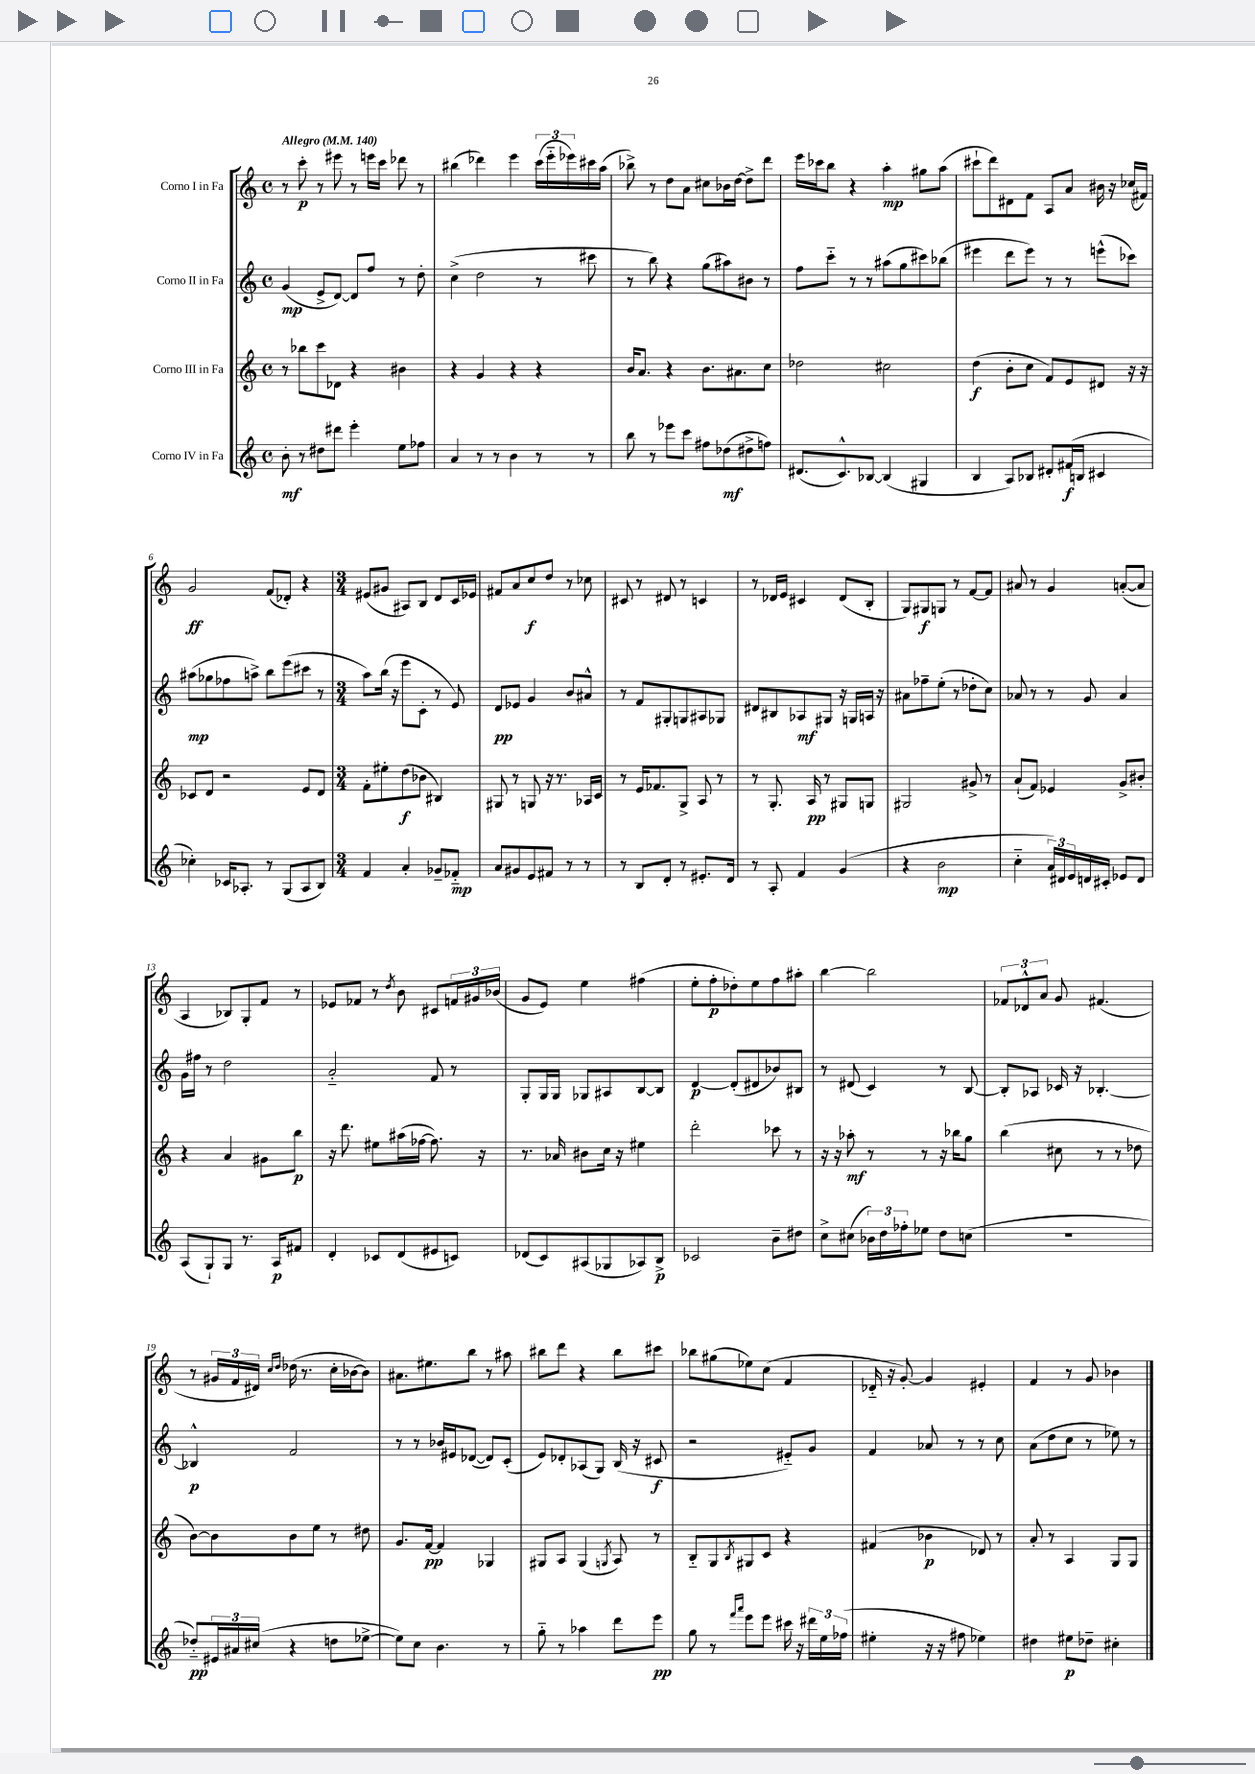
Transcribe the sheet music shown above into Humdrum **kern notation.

**kern	**kern	**kern	**kern
*staff4	*staff3	*staff2	*staff1
*clefG2	*clefG2	*clefG2	*clefG2
*k[]	*k[]	*k[]	*k[]
*M4/4	*M4/4	*M4/4	*M4/4
*met(c)	*met(c)	*met(c)	*met(c)
*MM140	*MM140	*MM140	*MM140
8b'	8r	(4g	8r
8r	8bb-	.	8ccc'
8dd#	8ccc	8e^	8r
8ddd#	8d-	[8d)	8eee#
4eee'	4r	8d]	8r
.	.	8ff	16eee
.	.	.	16ccc
8ee	4b#	8r	8ddd-
8ff-	.	8dd'	8r
=	=	=	=
4a	4r	(4cc^	(4bb#
8r	4g	2dd	4ddd-)
8r	.	.	.
4b	4r	.	4eee
8r	4r	8r	(24ccc
.	.	.	24eee'~
.	.	.	24eee-)
8r	.	8ccc#	16ccc#
.	.	.	(16aa
=	=	=	=
8bb	16b	8r	8bb-^)
.	8.a	.	.
8r	.	8bb)	8r
8eee-	4r	4r	8dd
8ccc	.	.	8a
8ff#	8.b	(8gg	8cc#
(8dd-	.	8aa#)	16b-
.	8.a#	.	[16dd
8dd#^	.	8b#	8dd^]
8ff)	8cc	8r	8ddd
=	=	=	=
(8.d#	2dd-	8ff	16eee
.	.	.	16ccc-
.	.	8ccc'~	8bb
8.c^^)	.	.	.
.	.	8r	4r
[8B-	.	8r	.
(4B-]	2cc#	(8aa#	4aa'
.	.	8gg	.
4G#	.	8ccc#)	8gg#
.	.	(8bb-	(8aa
=	=	=	=
4B	(4dd	4eee#	8ccc#`
.	.	.	8ddd)
8A)	8b'	8ddd	8d#
8B-	8cc	8eee#)	8f
8d#'	8f)	8r	8A
(16f#	8e	8r	8a
16B	.	.	.
4c#	8d#	(8eee^^	16b#
.	.	.	16r
.	16r	8ccc-)	(16cc-
.	16r	.	16f#)
=	=	=	=
4cc-')	8c-	(8aa#	2g
.	8d	8gg-	.
16c-	2r	8ff-	.
8.A-'	.	.	.
.	.	8aa^)	.
8r	.	8bb	(8f
(8G	.	(8eee	8d-')
8A-	8e	8ccc#	4r
8B)	8d	8r	.
=	=	=	=
*M3/4	*M3/4	*M3/4	*M3/4
4f	8f'	8aa)	(8e#
.	8ee#'	(16bb	8g#
.	.	16r	.
4a'	(8dd	8eee	8A#)
.	8b-	8c'	8B
8g-~	4B#)	8r	8d
8f-'~	.	8e)	16c
.	.	.	16e-
=	=	=	=
8a	8G#	8d	8f#
8g#	8r	8e-	8a
8e	8G	4g	8cc
8f#	16r	.	8dd
.	8.r	.	.
8r	.	8b	8r
8r	16A-	8a#^^	8cc-
.	16c	.	.
=	=	=	=
8r	8r	8r	8c#
8B	16e	8f	8r
.	8.f-	.	.
8d'	.	8G#'	8d#
8r	8G^	8G	8r
8.e#'	8A	8A#	4c
.	8r	8G-	.
16d	.	.	.
=	=	=	=
8r	8r	8d#	8r
8A'	8.G'	8B#	16d-
.	.	.	16e
4f	.	8A-	4c#
.	16A	.	.
.	8r	8G#	.
(4g	8G#	16r	(8d-
.	.	16G	.
.	8G	16A	8B'
.	.	16r	.
=	=	=	=
4r	2G#	8a#	8G)
.	.	8ff-~	8G#
2b	.	(8ee'	8G
.	.	8r	8r
.	8g#^	8dd-'	[8f
.	8r	8cc)	8f]
=	=	=	=
4cc'~	(8a`	8a-	8a#
.	8f)	8r	8r
24a)	4e-	8r	4g
24d#	.	.	.
24e	.	.	.
16d	.	8g	.
16c#'	.	.	.
8e-	8g^	4a-	([8a'
8d	8b#'	.	8a]
=	=	=	=
(8A	4r	16g	4A
.	.	16ff#	.
8G`)	.	8r	.
8G	4a	2dd	8B-)
8.r	.	.	8G'
.	8g#	.	8f
16A	.	.	.
8f#	8bb	.	8r
=	=	=	=
4d'	16r	2a'~	8e-
.	8.ddd	.	.
.	.	.	8f-
8c-	8ee#	.	8r
.	.	.	8qdd
(8d	(16aa#	.	8b
.	[16ff-	.	.
8e#	8.ff-])	8f	8c#
8c)	.	8r	24f
.	.	.	24g#
.	16r	.	.
.	.	.	(24b-
=	=	=	=
(8d-	8.r	8G'	8g
8c)	.	16G	8e)
.	16a-	16G	.
(8A#	8b#	8G-	4ee
8G-	16cc	8A#	.
.	16r	.	.
8A-)	4ee#	[8B	(4ff#
8B^	.	8B]	.
=	=	=	=
2c-	2ddd'	[4d	8ee'
.	.	.	8ff'
.	.	(8d']	8dd-')
.	.	8d#	8ee
8b~	8ccc-	8b-)	8ff
8dd#	8r	8B#	8aa#'
=	=	=	=
8cc^	16r	8r	[4bb
.	16r	.	.
(8cc#	8aa-'	(8d#	.
24b-)	8r	4c)	2bb]
24dd	.	.	.
24ff-'	.	.	.
8ee-	8r	.	.
8dd	16r	8r	.
.	16bb-	.	.
(8cc	8gg	[8B	.
=	=	=	=
2.r	(4bb	8B']	12f-
.	.	.	12d-^^
.	.	8A-	.
.	.	.	12a
.	8cc#	16c-	8g
.	.	16r	.
.	8r	[4.B-'	(4.f#
.	8r	.	.
.	8dd-	.	.
=	=	=	=
8dd-'~)	[8b)	4B-^^]	8r
24e#	8b]	.	24g#
24a#	.	.	24f
(24cc#	.	.	24d#)
.	.	.	16qqcc
.	.	.	16qqdd
4r	8b	2f	(16dd-
.	.	.	8.r
.	8ee	.	.
8dd	8r	.	16cc'
.	.	.	[16b-
[8ee-^	8dd#	.	8b-])
=	=	=	=
8ee-])	8.g	8r	8.a#
8cc	.	8r	.
.	[16f	.	8.ee#
4.b	4f]	16b-	.
.	.	16e#	.
.	.	([8d-	8bb
.	4G-	8d-])	8r
8r	.	(8c'	8aa#
=	=	=	=
8gg'~	8G#	8e)	8bb#
8r	8A	8d-'	8ddd
4aa-	(4G#	(8A-	4r
.	.	8G)	.
.	8qG	.	.
8ddd	8A)	(16B	8bb#
.	.	16r	.
8eee	8r	8c#	8ccc#
=	=	=	=
8gg	8B'~	2r	8bb-
8r	8G	.	(8gg#
16qqfff	.	.	.
16qqaaa	8qB	.	.
8eee	8G#	.	8ee-)
8eee	8c	.	(8cc
16ccc#	4r	8e#'~)	4f
16r	.	.	.
24ddd#	.	8g	.
24ee	.	.	.
(24ff-	.	.	.
=	=	=	=
4ee#'	(4f#	4f	16d-'~
.	.	.	16r
.	.	.	[8g')
16r	4b-	8a-	4g]
16r	.	.	.
8ff#	.	8r	.
4ee-)	8d-)	8r	4e#'
.	8r	8cc	.
=	=	=	=
4dd#	8a'	(8a	4f
.	8r	8dd	.
8ee#	4A	8cc	8r
8dd-~	.	8r	8g
4cc#'	8G	8ee-)	4b-
.	8G	8r	.
==	==	==	==
*-	*-	*-	*-
